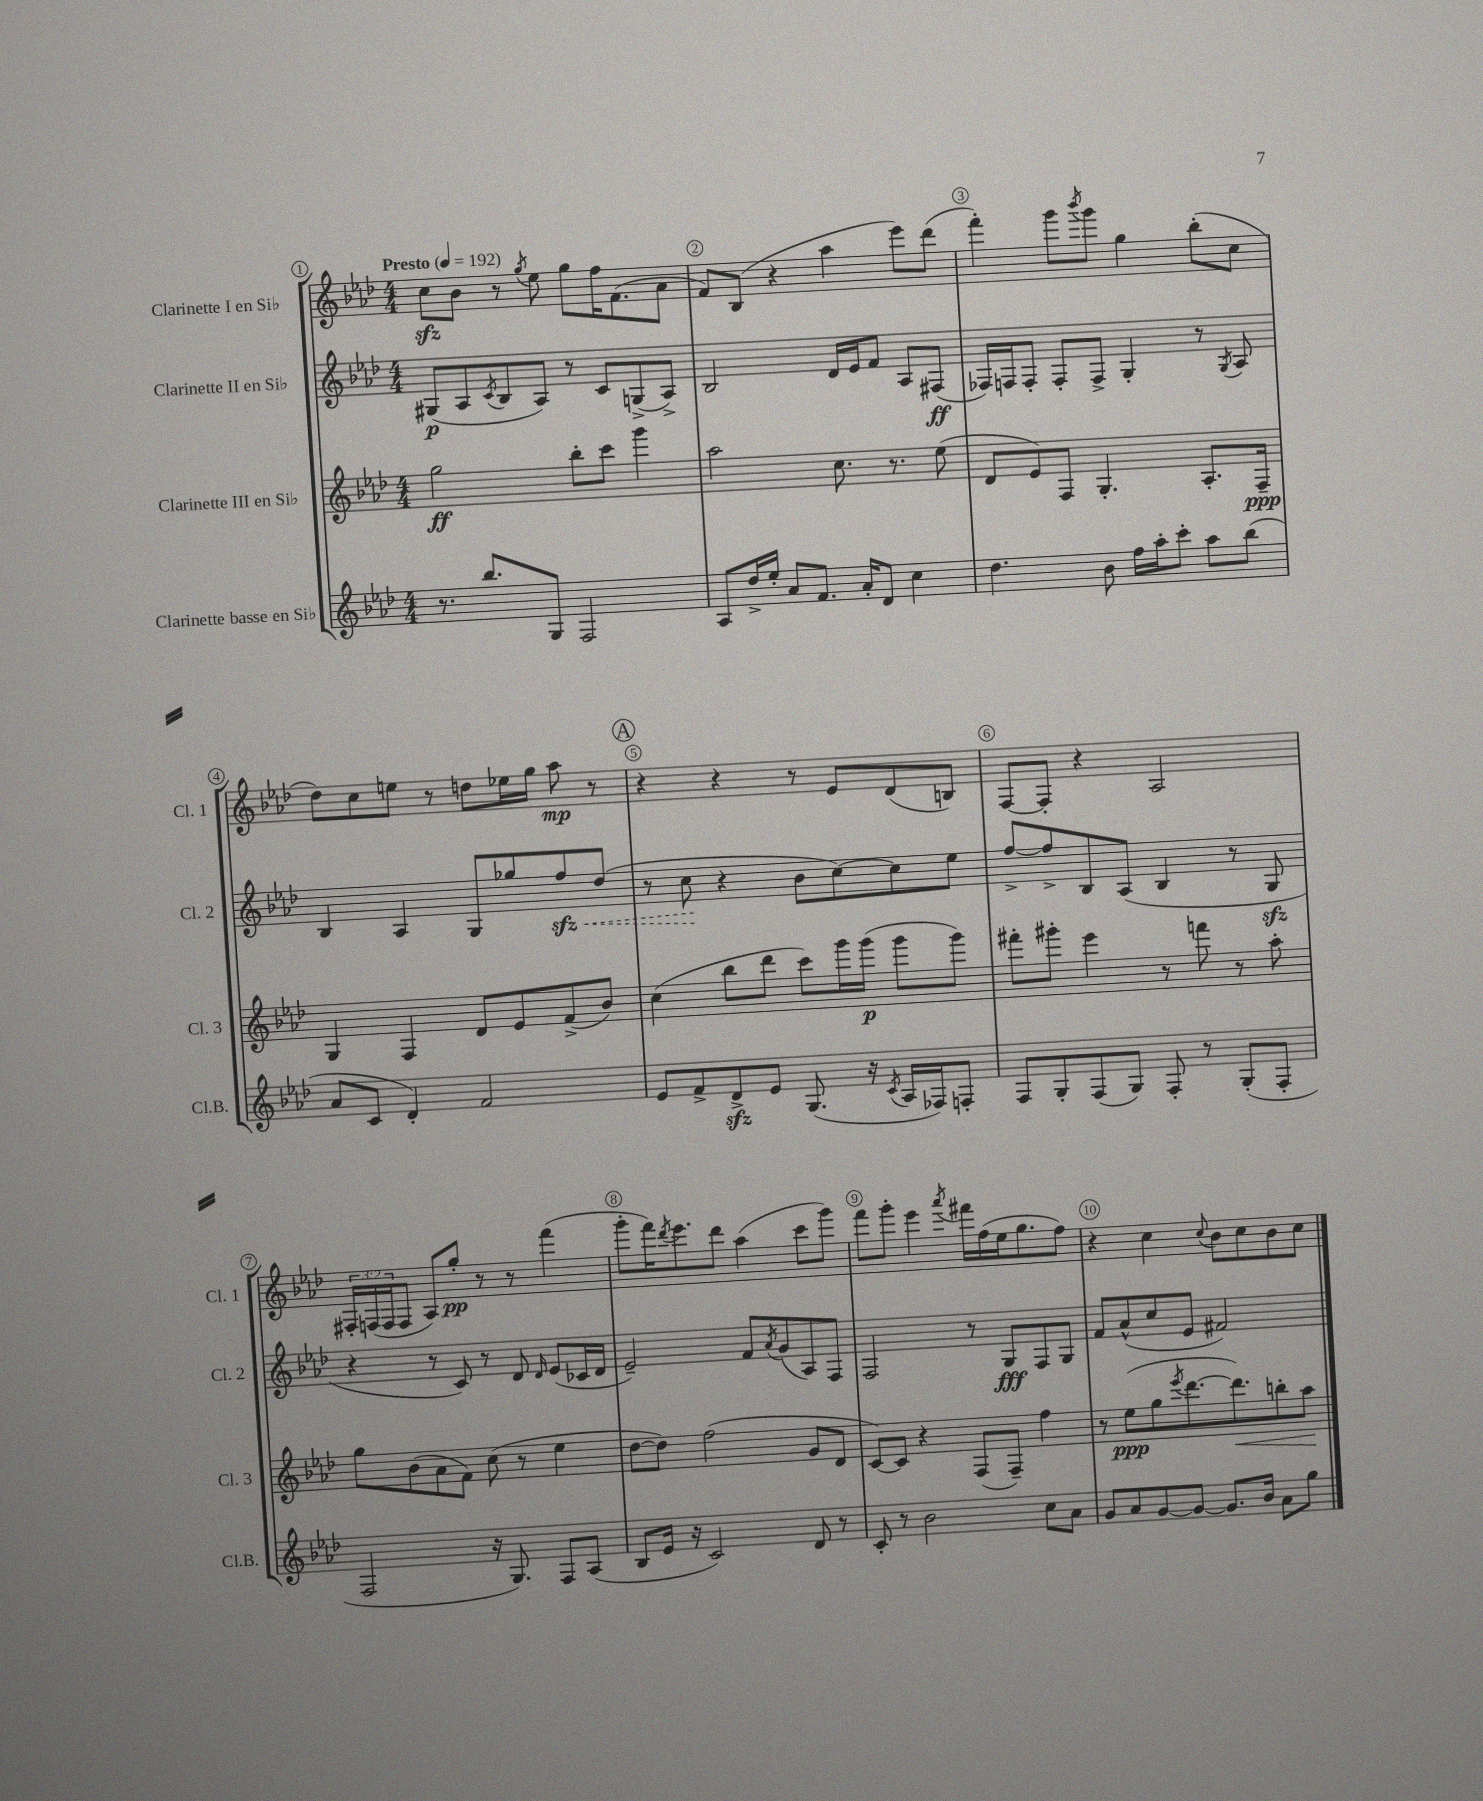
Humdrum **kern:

**kern	**kern	**kern	**kern
*staff4	*staff3	*staff2	*staff1
*clefG2	*clefG2	*clefG2	*clefG2
*k[b-e-a-d-]	*k[b-e-a-d-]	*k[b-e-a-d-]	*k[b-e-a-d-]
*M4/4	*M4/4	*M4/4	*M4/4
*MM192	*MM192	*MM192	*MM192
8.r	2gg	(8G#	8cc
.	.	8A-	8b-
8.bb-	.	.	.
.	.	8qc	.
.	.	8B-	8r
.	.	.	8qgg
8G	.	8A-)	8ee-
2F	8bb-'	8r	8gg
.	8ccc	8c	16ff
.	.	.	(8.f
.	4ggg	(8G^	.
.	.	8A-^)	8a-
=	=	=	=
8A-	2aa-	2B-	8f)
16dd-^	.	.	(8B-
16ee-'	.	.	.
8a-	.	.	4r
8.f	.	.	.
.	8.cc	16d-	4aa-
16a-'	.	16e-	.
8d-	.	8f	.
.	8.r	.	.
4cc	.	8A-	8eee-)
.	(8ee-	(8F#	(8ddd-
=	=	=	=
4.dd-	8d-	16F-)	4fff')
.	.	16F	.
.	8e-)	8F'	.
.	8F	8F'	8ggg
.	.	.	8qbbb-
8b-	4.G'	8F^	8ggg
16ff	.	4G'	4gg
16aa-'	.	.	.
8ccc'	.	.	.
8aa-	8.A-'	8r	(8bb-'
.	.	8qG	.
(8bb-	.	8A-	8cc
.	16F~	.	.
=	=	=	=
8a-	4G	4B-	8dd-)
8c	.	.	8cc
4d-')	4F	4A-	8ee
.	.	.	8r
2f	8d-	8G	8dd
.	8e-	8gg-	16ee-
.	.	.	16gg
.	(8f^	8ff	8aa-
.	8b-)	(8dd-	8r
=	=	=	=
8e-	(4cc	8r	4r
8f^	.	8cc	.
8d-^	8bb-	4r	4r
8e-	8ddd-	.	.
(8.G	8ccc)	8b-	8r
.	16ggg	[8cc)	8e-
16r	(16ggg	.	.
8qc	.	.	.
16A-	8ggg	8cc]	(8d-
16F-)	.	.	.
8F'	8ggg)	8ee-	8B)
=	=	=	=
8F	8fff#'	[8ff^	[8F
8G'	8ggg#'	8ff^]	8F']
(8F	4eee-	8B-	4r
8G)	.	(8A-	.
8F'	8r	4B-	2A-
8r	8fff	.	.
(8G'	8r	8r	.
8F'	8aa-'	8G	.
=	=	=	=
2F	8gg	4r	24F#'
.	.	.	(24F
.	.	.	24F
.	(8b-	.	8F
.	8a-	8r	8A-)
.	8f)	8c)	8gg'
16r	(8cc	8r	8r
8.G)	.	.	.
.	8r	8d-	8r
.	.	16qqd-	.
8F	4ee-	(8e-	(4fff
(8A-	.	16c-	.
.	.	16d-	.
=	=	=	=
8B-	[8dd-	2e-~)	8ggg'
16e-	8dd-])	.	16fff)
.	.	.	8qddd-
16r	.	.	8.eee-
2c)	(2ff	.	.
.	.	.	8ddd-
.	.	8f	(4aa-
.	.	8qa-	.
.	.	(8g	.
8d-	8g	8A-)	8ccc
8r	8d-	8F	8ggg)
=	=	=	=
8c'	[8c)	2F	8fff
8r	8c]	.	8ggg'
2b-	4r	.	4eee-
.	.	.	8qaaa-
.	(8F	8r	16fff#
.	.	.	(16ff
.	8F~)	8G	16ee-
.	.	.	8.gg
8cc	4ff	8F	.
8a-	.	8G	8ff)
=	=	=	=
8g	8r	8f	4r
8a-	(8ee-	(8a-^^	.
[8g	8gg	8cc	4cc
.	8qeee-	.	.
8g_	[8.ddd-	8e-	.
.	.	.	8qqcc
8.g]	.	2f#)	8b-
.	8.ddd-])	.	.
.	.	.	8cc
16b-	.	.	.
8a-	8bb'	.	8b-
8gg	8aa-	.	8cc
==	==	==	==
*-	*-	*-	*-
